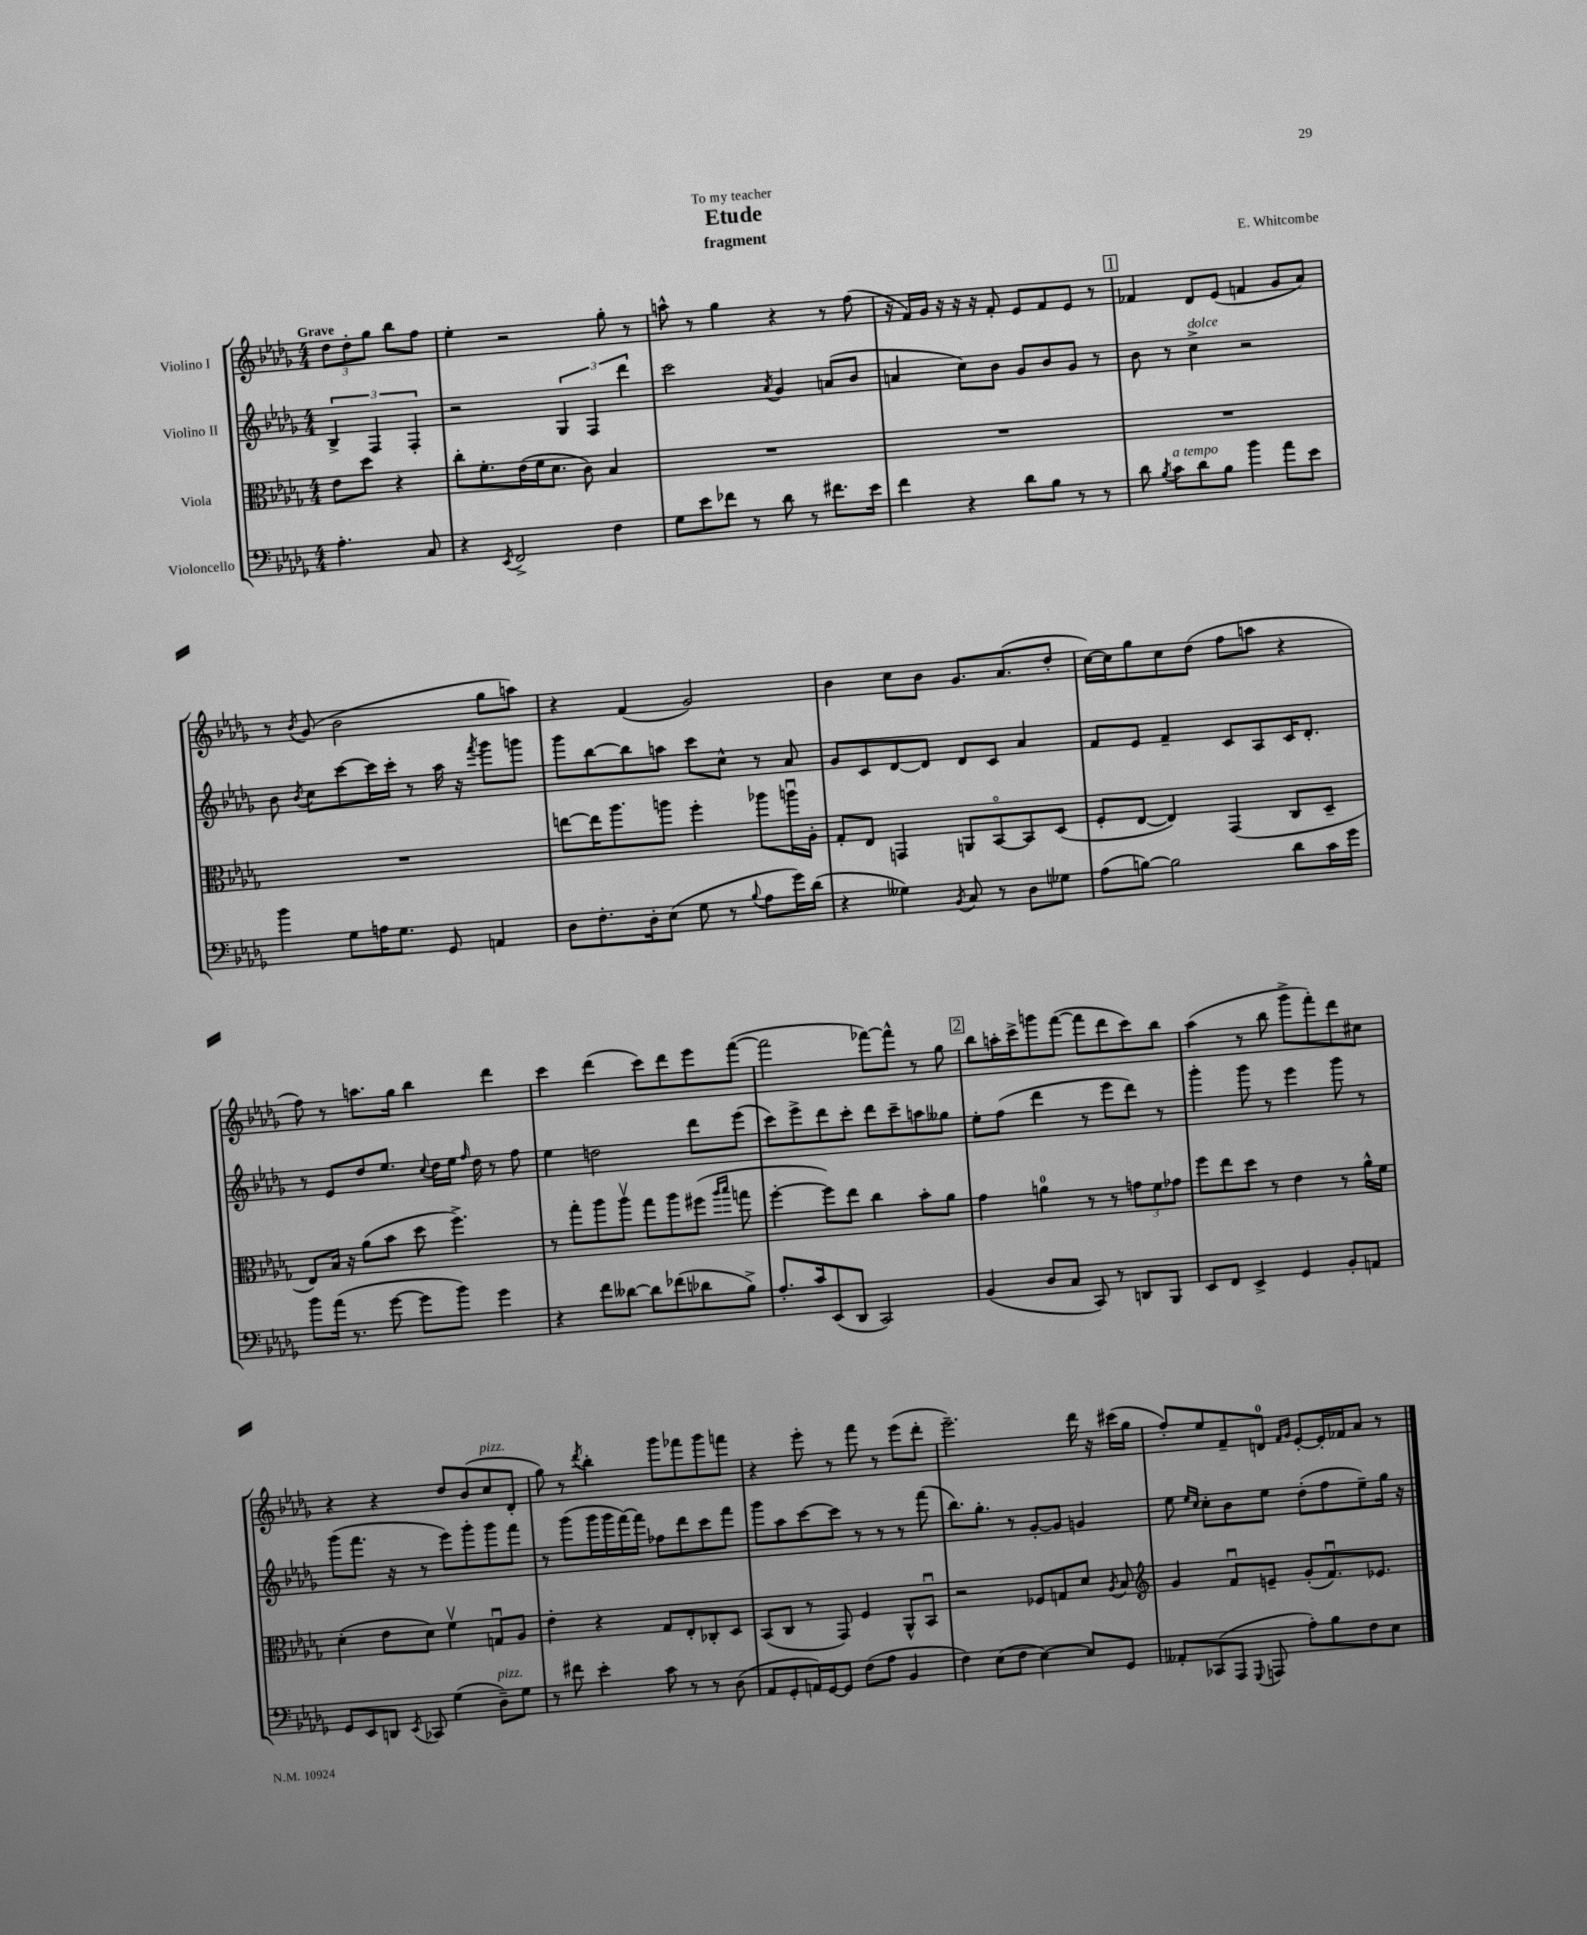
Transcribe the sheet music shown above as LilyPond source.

\header { title = "Etude" composer = "E. Whitcombe" subtitle = "fragment" dedication = "To my teacher" }
<<
\new StaffGroup <<
\new Staff = "s0" \with { instrumentName = "Violino I" } {
    \clef treble \key des \major \numericTimeSignature \time 4/4 \partial 2 \tempo "Grave"
    \autoBeamOff \tuplet 3/2 { des''8[ des''8-. ges''8] } bes''8[ f''8] |
    ees''4-. r2 ges''8-. r8 |
    a''8-^ r8 ges''4 r4 r8 f''8( |
    r16 f'16[) ges'16] r16 r16 r16 f'8-. ees'8[ f'8 ees'8] r8 |
    \mark \markup { \box "1" } fes'4 des'8[ ees'8]( f'4 ges'8[ aes'8]) |
    r8 \acciaccatura { bes'8 } ges'8( bes'2 ges''8[ a''8]) |
    r4 f'4( ges'2) |
    bes'4 c''8[ bes'8] ges'8.[ aes'8.( des''8]-. |
    c''16[~) c''16 ges''8 c''8 des''8]( f''8[ a''8] r4 |
    f''8) r8 a''8.[ ges''16] bes''4 des'''4 |
    c'''4 des'''4( c'''8[) des'''8 ees'''8 f'''8]~( |
    f'''2 fes'''8[~) fes'''8]-^ r8 ges''8 |
    \mark \markup { \box "2" } bes''8[ a''16-. c'''16-> g'''8 f'''8]~( f'''8[ des'''8 c'''8) bes''8] |
    aes''4( r8 bes''8 ges'''8[-> f'''8-.) des'''8 cis''8] |
    r4 r4 des''8[ bes'8( c''8^\markup { \italic "pizz." } des'8]-. |
    ges''8) r8 \acciaccatura { des'''8 } bes''4-. ges'''8[ fes'''8 ges'''8 f'''8] |
    r4 ees'''8-. r8 f'''8 r8 ees'''8[( des'''8]-. |
    ees'''2.--) des'''16 r16 cis'''16[( ges''16] |
    f''8[-.) ees''8 f'8-- d'8]-0 \grace { f'16[ ges'16] } ees'8[~-. ees'16-. fes'16 aes'8] r8 \bar "|." |
}
\new Staff = "s1" \with { instrumentName = "Violino II" } {
    \clef treble \key des \major \numericTimeSignature \time 4/4 \partial 2
    \autoBeamOff \tuplet 3/2 { bes4-> f4 f4-. } |
    r2 \tuplet 3/2 { ges4 f4 des'''4 } |
    c'''2 \acciaccatura { aes'8 } ges'4 a'8[( bes'8] |
    a'4 c''8[) bes'8] ges'8[ bes'8 ges'8] r8 |
    \mark \markup { \box "1" } bes'8 r8 c''4->^\markup { \italic "dolce" } r2 |
    bes'8 \acciaccatura { bes'8 } c''8[ c'''8~ c'''16 c'''16]-. r8 aes''16 r16 \acciaccatura { f'''8 } ges'''8[ g'''8] |
    ges'''8[ bes''8~ bes''8 a''8] c'''8[ c''8]-^ r8 aes'8 |
    ges'8[ c'8 des'8~ des'8] des'8[ c'8] aes'4 |
    f'8[ ees'8] f'4-- c'8[ aes8 c'16 des'8.]-. |
    r8 ees'8[ des''8 ees''8.] \appoggiatura { c''8 } des''16[ ees''16] \grace { f''16 } des''16 r8 f''8 |
    ees''4 d''2 des'''8[ ees'''8]( |
    c'''8[) ees'''8-> des'''8 c'''8]-. des'''8[ c'''8-- a''8 geses''8] |
    \mark \markup { \box "2" } ees''8[-. f''8]( des'''4 r8 ees'''8[ des'''8]) r8 |
    ges'''4-. ges'''8 r8 ees'''4 ges'''8 r8 |
    ges'''8[( f'''8.] r16 r8 ees'''8[) ges'''8-. ges'''8 f'''8] |
    r8 ges'''8[( ges'''16 ges'''16 f'''16~) f'''16] fes''8[ des'''8 c'''8 f'''8] |
    ges'''8[ aes''8 c'''8~ c'''8] r8 r8 r8 f'''8( |
    bes''8.[) ges''8.]-. r8 ges'8[~-. ges'8] g'4 |
    ees''8 \grace { ees''16[ c''16] } c''8[-. bes'8 ees''8] des''8[-.( f''8 ees''8--) ges''16] r16 \bar "|." |
}
\new Staff = "s2" \with { instrumentName = "Viola" } {
    \clef alto \key des \major \numericTimeSignature \time 4/4 \partial 2
    \autoBeamOff ees'8[ des''8] r4 |
    c''8[-. f'8.-. ees'16( f'16 des'8.] c'8) bes4 |
    R1 |
    R1 |
    \mark \markup { \box "1" } R1 |
    R1 |
    e''8[~ e''16 aes''8. a''8] f''4-. aes''8[ a''16\downbow aes16]-. |
    ges8[-. ees8] g,4 a,8[ bes,8~\flageolet bes,8 des8]( |
    f8[-. ees8]~ ees4) ges,4( c8[ des8]-- |
    ees8[) bes16] r16 aes'8[( bes'8] des''8 f''4.->) |
    r8 ges''8[-. aes''8 aes''8]\upbow ges''8[ aes''8 fis''8]( \grace { aes''16[ bes''16] } g''8 |
    f''4~-. f''8[) ees''8] c''4 bes'8[-. aes'8] |
    \mark \markup { \box "2" } ges'4 a'4-0 r8 r8 \tuplet 3/2 { g'8[ f'8 ges'8] } |
    f''8[ ees''8 des''8] r8 ees'4 r8 aes'16[-^ f'16] |
    des'4-.( ees'8[ des'8]) f'4\upbow g8[\downbow aes8] |
    ees'4-. r4 ges8[ ees8-. ces8-. des8] |
    bes,8[( c8] r8 ges,8) f4 aes,8[-^ bes,8]\downbow |
    r2 fes8[ g8 des'8] \acciaccatura { aes8 } bes8 |
    \clef treble ges'4 f'8[\downbow e'8]-- ges'8[-.( f'8.\downbow) ees'8.] \bar "|." |
}
\new Staff = "s3" \with { instrumentName = "Violoncello" } {
    \clef bass \key des \major \numericTimeSignature \time 4/4 \partial 2
    \autoBeamOff aes4.-. c8 |
    r4 \acciaccatura { ees,8 } f,2-> f4 |
    ges8[ ees'8 fes'8] r8 des'8 r8 fis'8.[ ees'16] |
    f'4 r4 des'8[ bes8] r8 r8 |
    \mark \markup { \box "1" } des'8 \acciaccatura { bes8 } c'8[^\markup { \italic "a tempo" } des'8 bes8] bes'4 aes'8[ ees'8] |
    bes'4 ges8[ a16 ges8.] ges,8 a,4 |
    des8[ f8.-. des16-. ees8]( ges8 r8 \appoggiatura { bes8 } aes8[ ges'16) des'16]( |
    r4 geses4) \acciaccatura { bes,8 } c8 r8 des8[ ges8] |
    aes8[( b8]~) b2 des'8[ c'16 ges'16] |
    bes'8[ aes'16]( r8. ges'8~ ges'8[ bes'8]) ges'4 |
    r4 f'8[ deses'8]~ deses'8[ fes'8( des'8 bes8]->) |
    aes8.[-. c'16 ees,8( des,8] c,2) |
    \mark \markup { \box "2" } bes,4( des8[ c8] c,8) r8 d,8[ bes,,8] |
    ees,8[ f,8] ees,4-> ges,4 bes,8[-. a,8] |
    ges,8[ ees,8 d,8] \acciaccatura { ees,8 } ces,8 ges4( des8[--^\markup { \italic "pizz." }) ges8] |
    r8 fis'8 ees'4-. c'8 r8 r8 des8( |
    aes,8[ ges,8-. a,16) ges,16~ ges,8] f8[( aes8] bes,4 |
    f4) ees8[( f8] ees4~) ees8[ ges,8] |
    aeses,8[-. ces,8( aes,,8] \appoggiatura { ges,,8 } a,,8 aes8[-.) bes8 f8 ees8] \bar "|." |
}
>>
>>
\layout { \context { \Score \remove "Bar_number_engraver" } }
